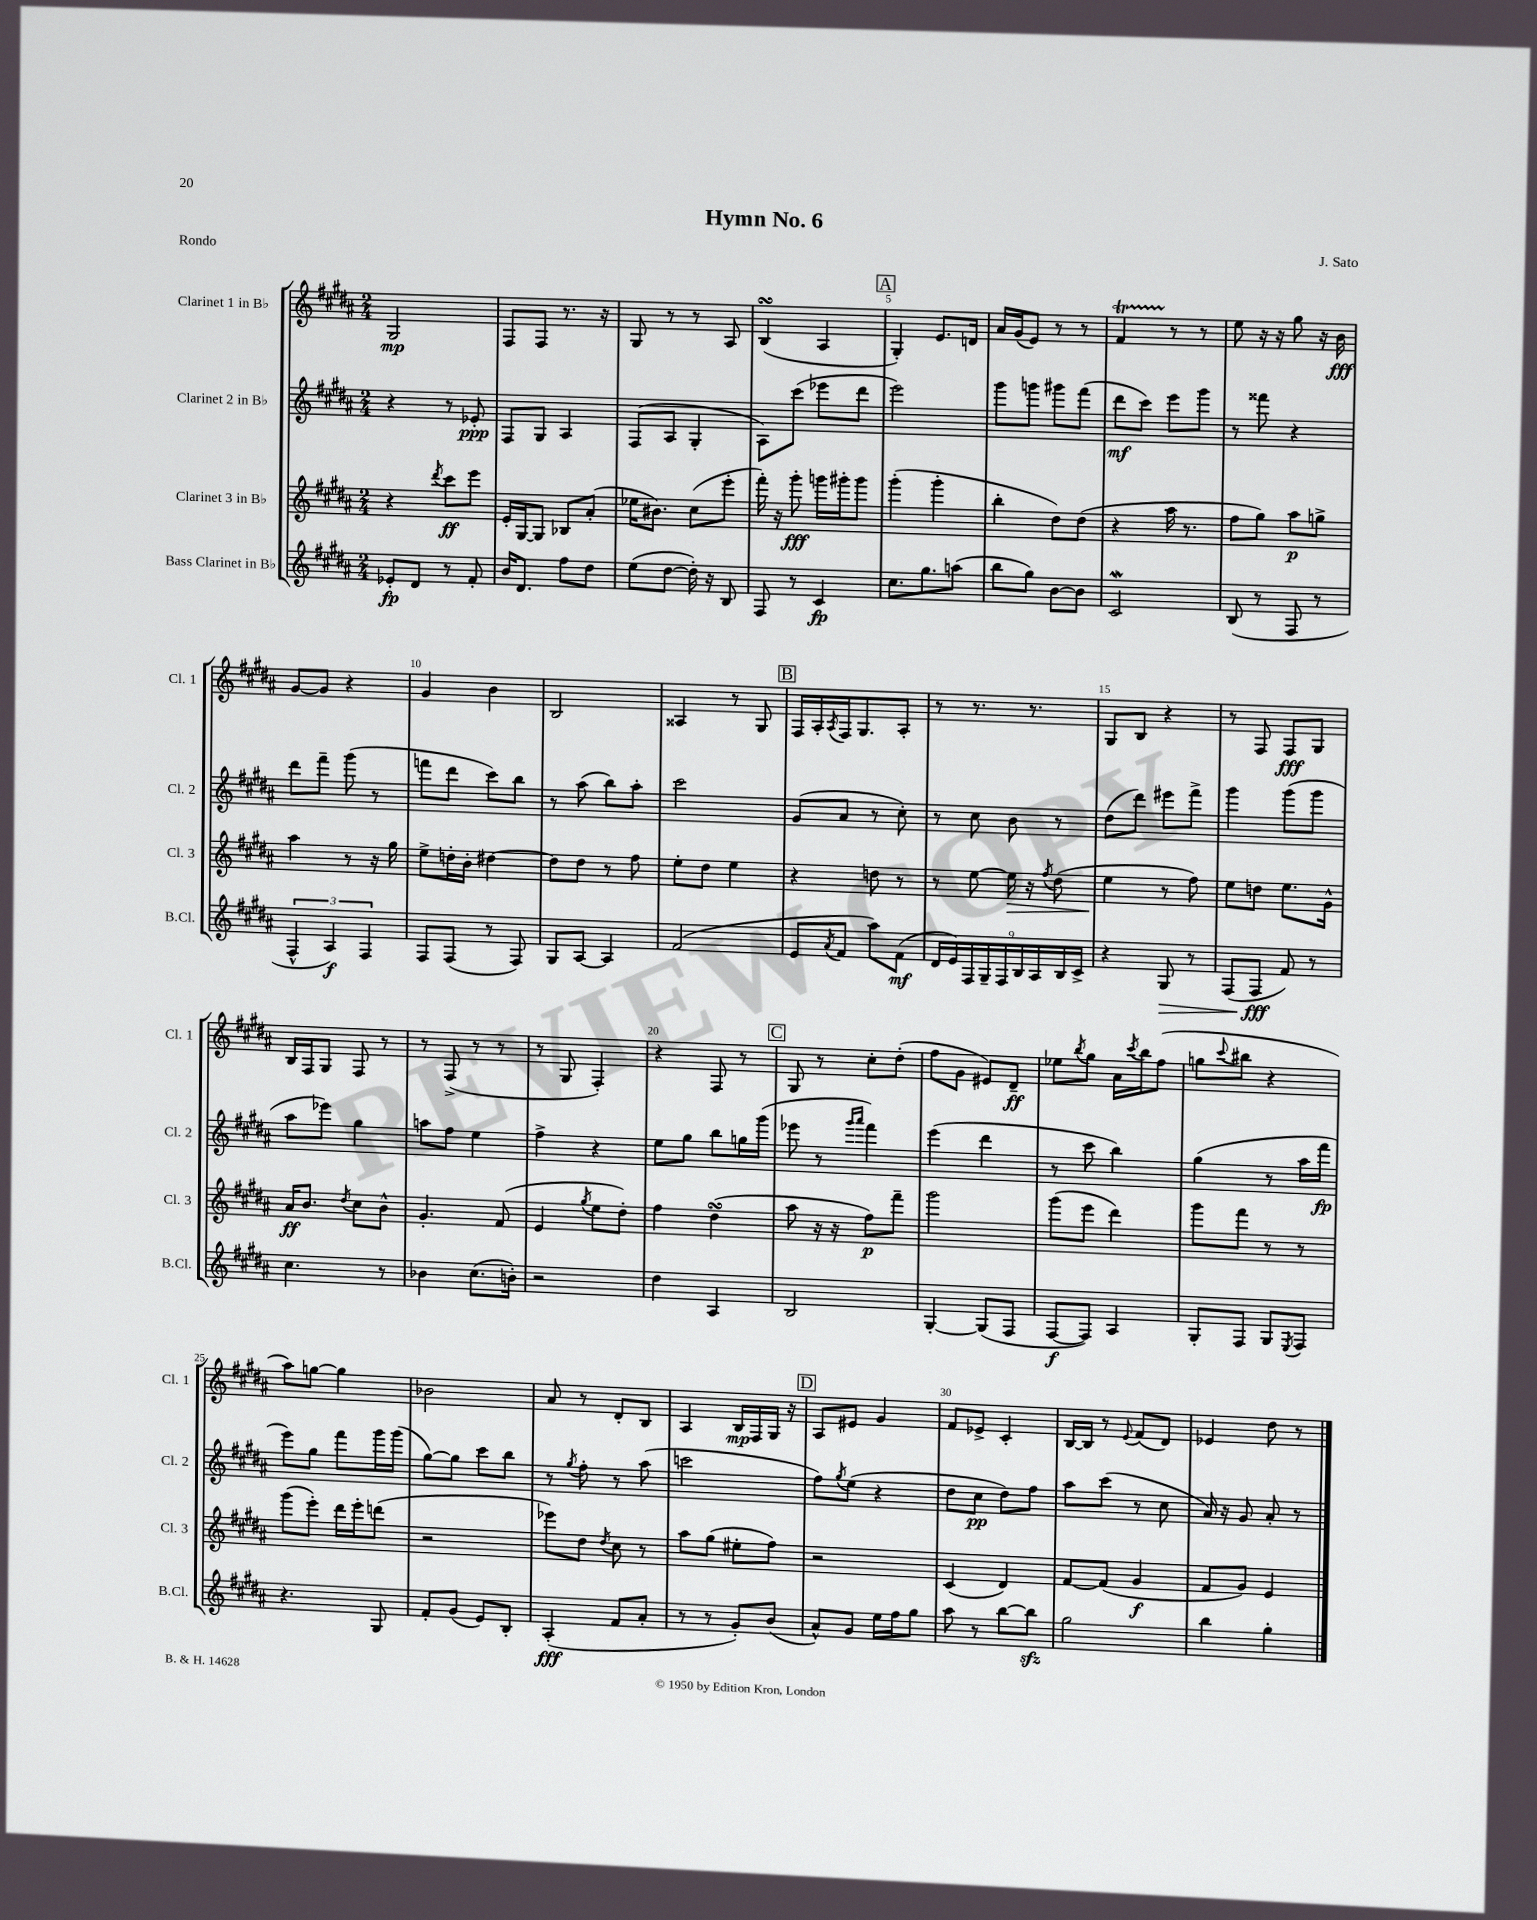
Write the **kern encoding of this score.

**kern	**dynam	**kern	**dynam	**kern	**dynam	**kern	**dynam
*part4	*part4	*part3	*part3	*part2	*part2	*part1	*part1
*staff4	*staff4	*staff3	*staff3	*staff2	*staff2	*staff1	*staff1
*I"Bass Clarinet in B♭	*	*I"Clarinet 3 in B♭	*	*I"Clarinet 2 in B♭	*	*I"Clarinet 1 in B♭	*
*I'B.Cl.	*	*I'Cl. 3	*	*I'Cl. 2	*	*I'Cl. 1	*
*clefG2	*	*clefG2	*	*clefG2	*	*clefG2	*
*k[f#c#g#d#a#]	*	*k[f#c#g#d#a#]	*	*k[f#c#g#d#a#]	*	*k[f#c#g#d#a#]	*
*M2/4	*	*M2/4	*	*M2/4	*	*M2/4	*
=1	=1	=1	=1	=1	=1	=1	=1
8e-X'/L	fp	4r	.	4r	.	2G#/	mp
8d#/J	.	.	.	.	.	.	.
.	.	8qddd#/	.	.	.	.	.
8r	.	8ccc#\L	ff	8r	.	.	.
8f#'/	.	8eee\J	.	8e-X'/	ppp	.	.
=2	=2	=2	=2	=2	=2	=2	=2
16b/KL	.	16e'/LL	.	8F#/L	.	8F#/L	.
8.d#/J	.	[16G#/J	.	.	.	.	.
.	.	8G#/J]	.	8G#/J	.	8F#/J	.
8ff#\L	.	8B-X/L	.	4A#/	.	8.r	.
8dd#\J	.	(8a#'/J	.	.	.	.	.
.	.	.	.	.	.	16r	.
=3	=3	=3	=3	=3	=3	=3	=3
(8ee\L	.	16ee-X\KL	.	(8F#/L	.	8G#/	.
.	.	8.b#X\J)	.	.	.	.	.
[8dd#\J	.	.	.	8A#/J	.	8r	.
16dd#'\])	.	(8cc#\L	.	4G#'/	.	8r	.
16r	.	.	.	.	.	.	.
8B/	.	8eee'\J	.	.	.	8A#/	.
=4	=4	=4	=4	=4	=4	=4	=4
8F#/	.	16fff#'\)	.	8A#\L)	.	(4BsSSs/	.
.	.	16r	.	.	.	.	.
8r	.	8ggg#'\	fff	(8ccc#\J	.	.	.
4c#/	fp	16gggn\LL	.	8eee-X\L	.	4A#/	.
.	.	16ggg#X'\J	.	.	.	.	.
.	.	8ggg#\J	.	8ddd#\J	.	.	.
!!LO:REH:place=s1:t=A
=5	=5	=5	=5	=5	=5	=5	=5
8.cc#\L	.	(4ggg#'\	.	2eee\)	.	4G#'/)	.
8.gg#\	.	.	.	.	.	.	.
.	.	4ggg#'\	.	.	.	8.e/L	.
(8aan\J	.	.	.	.	.	.	.
.	.	.	.	.	.	16dn/Jk	.
=6	=6	=6	=6	=6	=6	=6	=6
8bb\L	.	4bb'\	.	8ggg#\L	.	16a#/LL	.
.	.	.	.	.	.	(16g#/J	.
8gg#\J)	.	.	.	8gggn\J	.	8e/J)	.
[8b\L	.	8dd#\L)	.	8ggg#X\L	.	8r	.
8b\J]	.	(8dd#\J	.	(8fff#\J	.	8r	.
=7	=7	=7	=7	=7	=7	=7	=7
2c#W/	.	4r	.	8ddd#\L	mf	4f#T/	.
.	.	.	.	8ccc#\J)	.	.	.
.	.	16aa#\	.	8eee\L	.	8r	.
.	.	8.r	.	.	.	.	.
.	.	.	.	8ggg#\J	.	8r	.
=8	=8	=8	=8	=8	=8	=8	=8
(8B/	.	8ff#\L	.	8r	.	8ee\	.
8r	.	8gg#\J)	.	8fff##X\	.	16r	.
.	.	.	.	.	.	16r	.
8F#/	.	8aa#\L	p	4r	.	8gg#\	.
8r	.	8ggn^\J	.	.	.	16r	.
.	.	.	.	.	.	16b\	fff
!!LO:LB:g=z
=9	=9	=9	=9	=9	=9	=9	=9
6F#^^/	.	4aa#\	.	8ddd#\L	.	[8g#/L	.
.	.	.	.	8fff#~\J	.	8g#/J]	.
6A#/)	f	.	.	.	.	.	.
.	.	8r	.	(8ggg#\	.	4r	.
6F#/	.	.	.	.	.	.	.
.	.	16r	.	8r	.	.	.
.	.	16gg#\	.	.	.	.	.
=10	=10	=10	=10	=10	=10	=10	=10
8F#/L	.	8ee^\L	.	8fffn\L	.	4g#/	.
(8F#/J	.	16ddn'\L	.	8ddd#\J	.	.	.
.	.	16b'\JJ	.	.	.	.	.
8r	.	[4dd#X\	.	8ccc#\L)	.	4b\	.
8F#/)	.	.	.	8bb\J	.	.	.
=11	=11	=11	=11	=11	=11	=11	=11
8G#/L	.	8dd#\L]	.	8r	.	2B/	.
[8A#/J	.	8dd#\J	.	(8aa#\	.	.	.
4A#/]	.	8r	.	8bb\L)	.	.	.
.	.	8ff#\	.	8aa#'\J	.	.	.
=12	=12	=12	=12	=12	=12	=12	=12
(2f#/	.	8ee'\L	.	2ccc#\	.	4A##X/	.
.	.	8dd#\J	.	.	.	.	.
.	.	4ee\	.	.	.	8r	.
.	.	.	.	.	.	8G#/	.
!!LO:REH:place=s1:t=B
=13	=13	=13	=13	=13	=13	=13	=13
8e/L	.	4r	.	(8g#/L	.	16F#/LL	.
.	.	.	.	.	.	16A#'/	.
8qa#/	.	.	.	.	.	8qA#/	.
8f#/J	.	.	.	8a#/J	.	16F#/J	.
.	.	.	.	.	.	8.G#/	.
8aa#\L)	.	8ddn\	.	8r	.	.	.
(8f#\J	mf	8r	.	8cc#'\)	.	8A#'/J	.
=14	=14	=14	=14	=14	=14	=14	=14
18d#/LL	.	8r	.	8r	.	8r	.
18e/)	.	.	.	.	.	.	.
18F#/	.	.	.	.	.	.	.
.	.	[8ee\	.	8cc#\	.	8.r	.
18G#~/	.	.	.	.	.	.	.
18F#/	.	.	.	.	.	.	.
!	!	!	!LO:HP:b	!	!	!	!
.	.	16ee\]	>	8b\	.	.	.
18B/	.	.	.	.	.	.	.
.	.	16r	.	.	.	8.r	.
18A#/	.	.	.	.	.	.	.
.	.	8qff#/	.	.	.	.	.
.	.	(8dd#\	.	8r	.	.	.
18B/	.	.	.	.	.	.	.
18c#^/JJ	.	.	.	.	.	.	.
=15	=15	=15	=15	=15	=15	=15	=15
4r	.	4ee\	.	(8dd#\L	.	8G#/L	.
.	.	.	.	8ddd#\J)	.	8B/J	.
!	!LO:HP:b	!	!	!	!	!	!
8G#/	>	8r	]	8eee#X\L	.	4r	.
8r	.	8ff#\)	.	8fff#^\J	.	.	.
=16	=16	=16	=16	=16	=16	=16	=16
(8F#/L	.	8ee\L	.	4ggg#\	.	8r	.
8F#/J	fff	8ddn\J	.	.	.	8F#/	.
8f#/)	]	8.ee\L	.	(8ggg#\L	.	8F#/L	fff
8r	.	.	.	8ggg#\J	.	8G#/J	.
.	.	16g#^^\Jk	.	.	.	.	.
!!LO:LB:g=z
=17	=17	=17	=17	=17	=17	=17	=17
4.cc#\	.	16a#/KL	ff	8aa#\L	.	16B/LL	.
.	.	8.b/J	.	.	.	16F#/J	.
.	.	.	.	8eee-X\J)	.	8G#/J	.
.	.	8qdd#/	.	.	.	.	.
.	.	8cc#\L	.	4gg#\	.	8F#/	.
8r	.	8b^^\J	.	.	.	8r	.
=18	=18	=18	=18	=18	=18	=18	=18
4b-X\	.	4.g#'/	.	8aan\L	.	8r	.
.	.	.	.	8ff#\J	.	(8F#^/	.
(8.cc#\L	.	.	.	4ee\	.	8r	.
.	.	(8f#/	.	.	.	8r	.
16bn'\Jk)	.	.	.	.	.	.	.
=19	=19	=19	=19	=19	=19	=19	=19
2r	.	4e/	.	4ff#^\	.	8r	.
.	.	.	.	.	.	8G#/	.
.	.	8qgg#/	.	.	.	.	.
.	.	8ee\L	.	4r	.	4F#'/)	.
.	.	8dd#'\J)	.	.	.	.	.
=20	=20	=20	=20	=20	=20	=20	=20
4dd#\	.	4ff#\	.	8ee\L	.	4r	.
.	.	.	.	8gg#\J	.	.	.
4A#/	.	(4dd#sSsS\	.	8bb\L	.	8F#/	.
.	.	.	.	16ggn\L	.	8r	.
.	.	.	.	(16ggg#\JJ	.	.	.
!!LO:REH:place=s1:t=C
=21	=21	=21	=21	=21	=21	=21	=21
2B/	.	8aa#\	.	8eee-X\	.	8G#/	.
.	.	16r	.	8r	.	8r	.
.	.	16r	.	.	.	.	.
.	.	.	.	16qqggg#/LL	.	.	.
.	.	.	.	16qqaaa#/JJ	.	.	.
.	.	8ff#\L)	p	4fff#\)	.	8cc#'\L	.
.	.	8fff#~\J	.	.	.	(8dd#'\J	.
=22	=22	=22	=22	=22	=22	=22	=22
[4G#'/	.	2ggg#\	.	(4eee\	.	8ff#\L	.
.	.	.	.	.	.	8g#\J	.
(8G#/L]	.	.	.	4ddd#\	.	8e#X/L)	.
8F#/J	.	.	.	.	.	8d#~/J	ff
=23	=23	=23	=23	=23	=23	=23	=23
[8F#/L	f	(8ggg#\L	.	8r	.	8ee-X\L	.
.	.	.	.	.	.	8qbb/	.
8F#/J])	.	8eee\J	.	8ccc#\	.	8gg#\J	.
4A#/	.	4ddd#\)	.	4bb\)	.	16a#\LL	.
.	.	.	.	.	.	8qccc#/	.
.	.	.	.	.	.	16bb\J	.
.	.	.	.	.	.	(8ff#\J	.
=24	=24	=24	=24	=24	=24	=24	=24
8G#'/L	.	8ggg#\L	.	(4gg#\	.	8ggn\L	.
.	.	.	.	.	.	8qqccc#/	.
8F#/J	.	8fff#\J	.	.	.	8bb#X\J	.
8G#/L	.	8r	.	8r	.	4r	.
8qE/	.	.	.	.	.	.	.
8F#/J	.	8r	.	16aa#\LL	.	.	.
.	.	.	.	16fff#\JJ	fp	.	.
!!LO:LB:g=z
=25	=25	=25	=25	=25	=25	=25	=25
4.r	.	(8ggg#\L	.	8eee\L)	.	8aa#\L)	.
.	.	8eee'\J)	.	8gg#\J	.	[8ggn\J	.
.	.	16ddd#\LL	.	8fff#\L	.	4gg\]	.
.	.	16eee'\J	.	.	.	.	.
8G#/	.	(8dddn\J	.	16ggg#\L	.	.	.
.	.	.	.	(16ggg#\JJ	.	.	.
=26	=26	=26	=26	=26	=26	=26	=26
8f#'/L	.	2r	.	[8gg#\L)	.	2b-X\	.
(8g#/J	.	.	.	8gg#\J]	.	.	.
8e/L)	.	.	.	8ccc#\L	.	.	.
8B'/J	.	.	.	8bb\J	.	.	.
=27	=27	=27	=27	=27	=27	=27	=27
(4A#'/	fff	8eee-X\L)	.	8r	.	8a#/	.
.	.	.	.	8qgg#/	.	.	.
.	.	8dd#\J	.	8ff#'\	.	8r	.
.	.	8qdd#/	.	.	.	.	.
8f#/L	.	8cc#\	.	8r	.	8d#'/L	.
8a#'/J	.	8r	.	(8aa#\	.	8B/J	.
=28	=28	=28	=28	=28	=28	=28	=28
8r	.	8aa#\L	.	2cccn\	.	4A#/	.
8r	.	(8gg#\J	.	.	.	.	.
8g#'/L)	.	8ee#X'\L	.	.	.	16B/LL	mp
.	.	.	.	.	.	16F#/	.
(8b/J	.	8ff#\J)	.	.	.	16G#/JJ	.
.	.	.	.	.	.	16r	.
!!LO:REH:place=s1:t=D
=29	=29	=29	=29	=29	=29	=29	=29
8a#^^/L)	.	2r	.	8ff#\L)	.	8A#/L	.
.	.	.	.	8qgg#/	.	.	.
8g#/J	.	.	.	(8ee\J	.	8e#X/J	.
16ee\LL	.	.	.	4r	.	4g#/	.
16ff#\J	.	.	.	.	.	.	.
8gg#\J	.	.	.	.	.	.	.
=30	=30	=30	=30	=30	=30	=30	=30
8aa#\	.	(4c#/	.	8dd#\L	.	8f#/L	.
8r	.	.	.	8cc#\J	pp	8e-X^/J	.
[8bb\L	.	4d#/)	.	8dd#\L)	.	4c#'/	.
8bbzz\J]	.	.	.	8ff#\J	.	.	.
=31	=31	=31	=31	=31	=31	=31	=31
2gg#\	.	[8f#/L	.	8aa#\L	.	[16B/LL	.
.	.	.	.	.	.	16B/JJ]	.
.	.	(8f#/J]	.	(8ccc#\J	.	8r	.
.	.	.	.	.	.	8qqe/	.
.	.	4g#/	f	8r	.	(8f#/L	.
.	.	.	.	8cc#\	.	8d#/J)	.
=32	=32	=32	=32	=32	=32	=32	=32
4bb\	.	8f#/L	.	16a#/)	.	4e-X/	.
.	.	.	.	16r	.	.	.
.	.	8g#/J)	.	8g#/	.	.	.
4gg#'\	.	4e/	.	8a#'/	.	8dd#\	.
.	.	.	.	8r	.	8r	.
==	==	==	==	==	==	==	==
*-	*-	*-	*-	*-	*-	*-	*-
